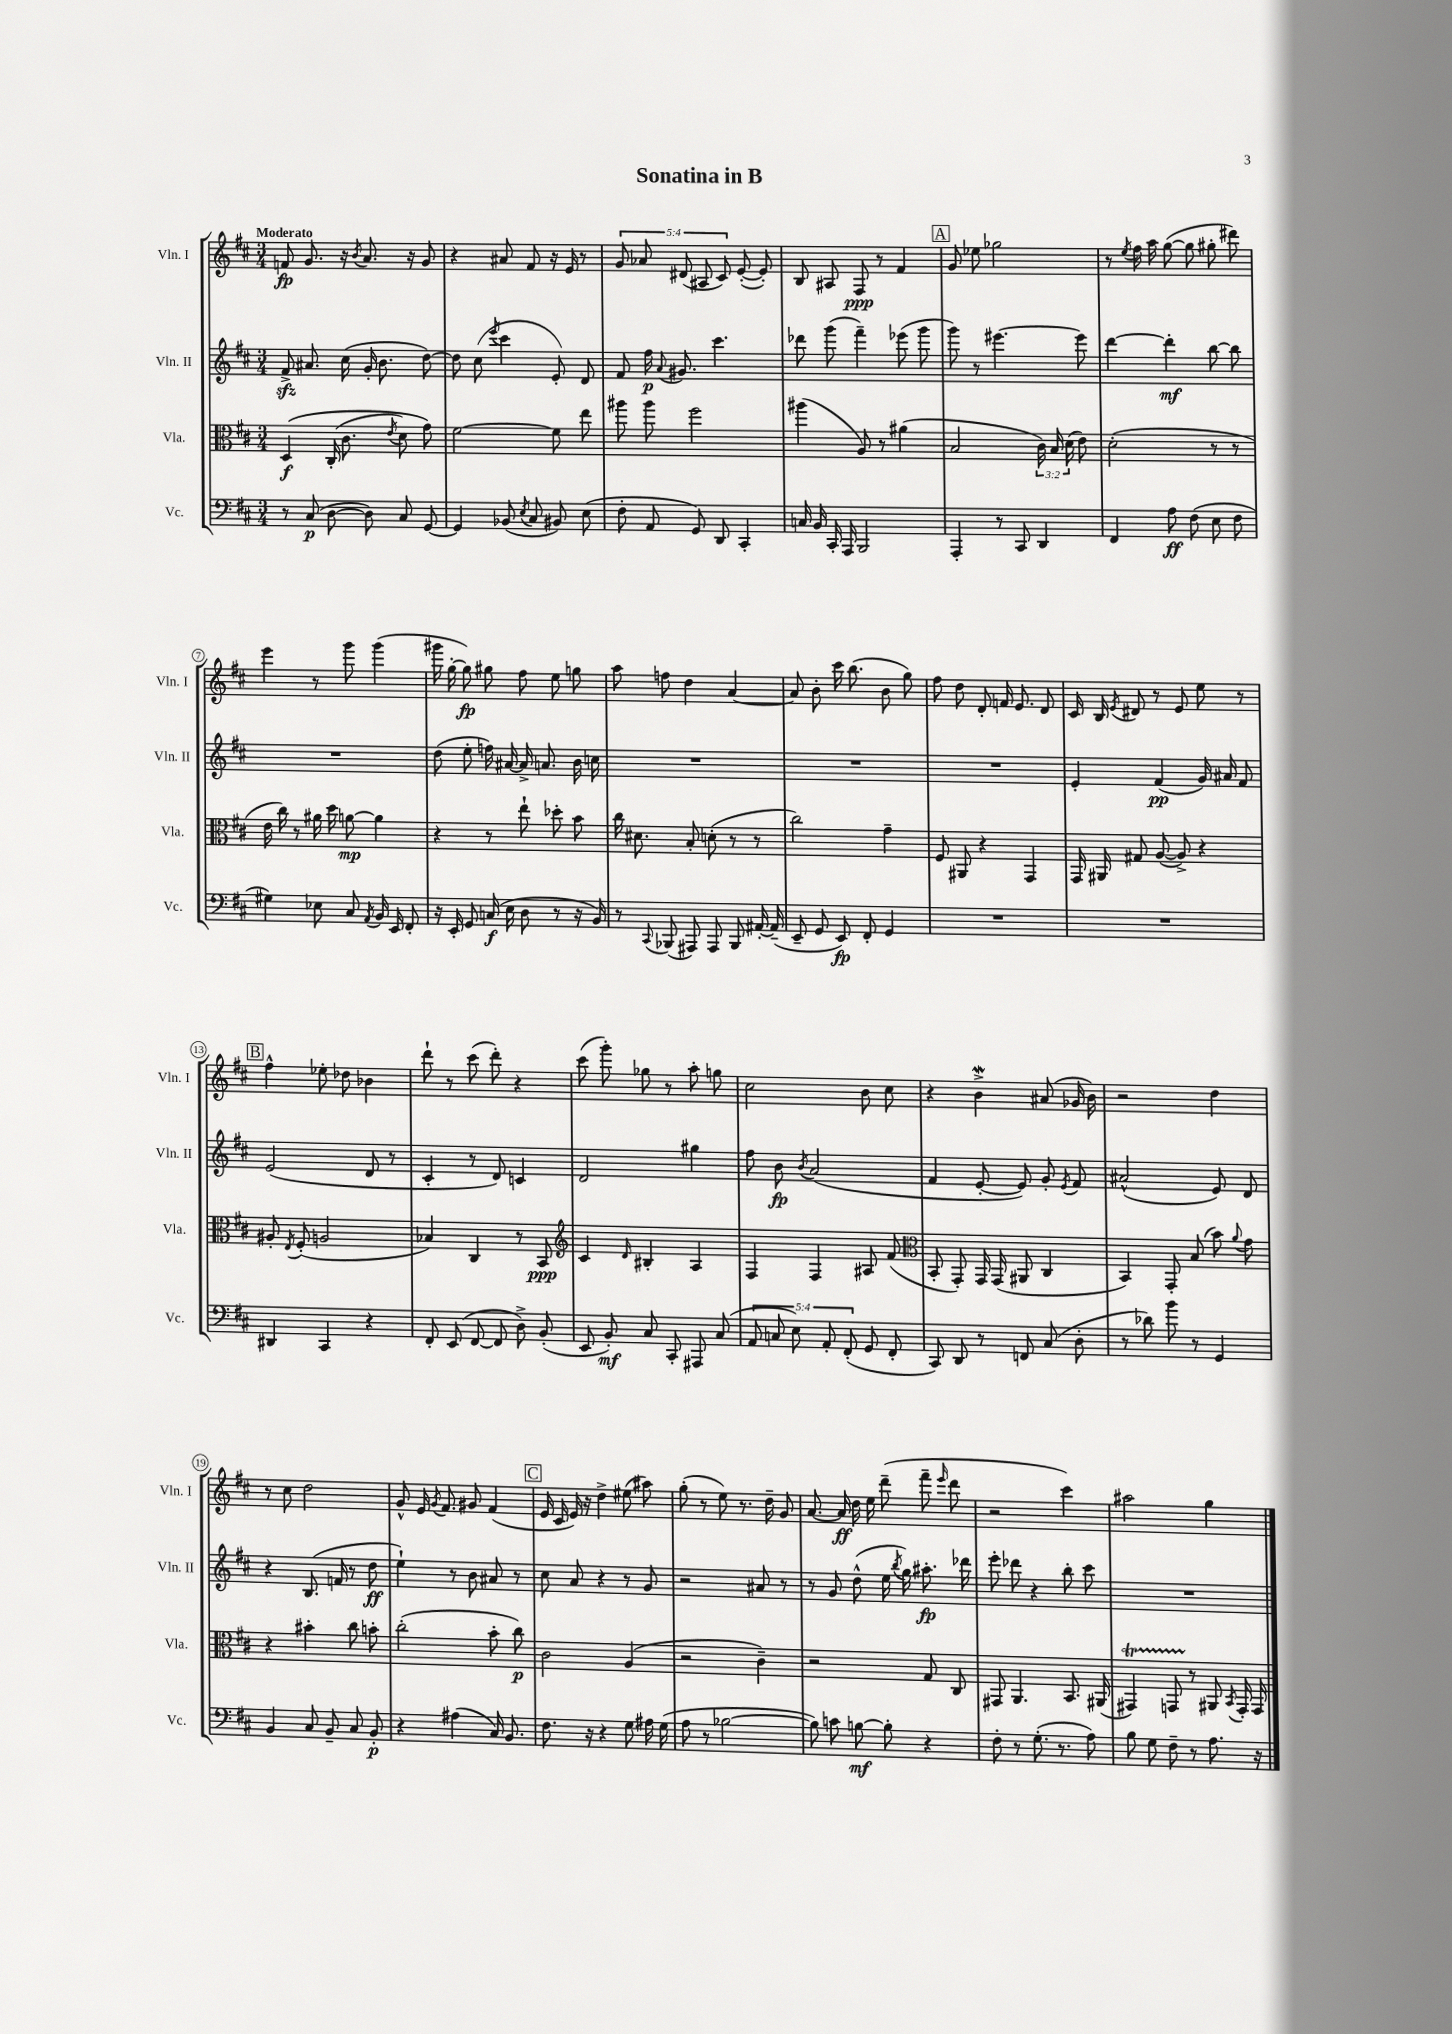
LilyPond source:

\header { title = "Sonatina in B" }
<<
\new StaffGroup <<
\new Staff = "s0" \with { instrumentName = "Vln. I" shortInstrumentName = "Vln. I" } {
    \clef treble \key d \major \numericTimeSignature \time 3/4 \override Staff.TupletNumber.text = #tuplet-number::calc-fraction-text \tempo "Moderato"
    \autoBeamOff f'8\fp g'8. r16 \acciaccatura { b'8 } a'8. r16 g'8 |
    r4 ais'8 fis'8 r16 e'16 r8 |
    \tuplet 5/4 { g'8 aes'8 dis'8( ais8 cis'8) } e'8~-.( e'8-.) |
    b8 ais8 fis8\ppp r8 fis'4 |
    \mark \markup { \box "A" } g'8 ees''8 ges''2 |
    r8 \acciaccatura { e''8 } fis''16 a''16 g''8~( g''8 gis''8-. dis'''8) |
    e'''4 r8 g'''8 g'''4( |
    gis'''16 g''16~-. g''8\fp) gis''8 fis''8 e''8 g''8 |
    a''8 f''8 d''4 a'4~ |
    a'8 b'8-. cis'''16 b''8.( b'8 g''8) |
    fis''8 d''8 d'8-. f'16 e'8. d'8 |
    cis'16 b16 \acciaccatura { e'8 } dis'8 r8 e'8 e''8 r8 |
    \mark \markup { \box "B" } fis''4-^ ees''8-. des''8 bes'4 |
    d'''8-! r8 cis'''8( d'''8-.) r4 |
    cis'''8( g'''8-.) ges''8 r8 a''8-. g''8 |
    cis''2 b'8 cis''8 |
    r4 b'4->\mordent ais'8( ges'16 b'16) |
    r2 d''4 |
    r8 cis''8 d''2 |
    g'8-^ e'16 \acciaccatura { g'8 } fis'8. gis'8 fis'4( |
    \mark \markup { \box "C" } e'16 cis'16 e'16) r16 d''4-> eis''8( ais''8) |
    g''8-.( r8 e''8) r8. d''16-- g'8 |
    a'8.~ a'16\ff d''16 e''16 d'''8--( fis'''8-- \grace { e'''16 } d'''8 |
    r2 cis'''4) |
    ais''2 g''4 \bar "|." |
}
\new Staff = "s1" \with { instrumentName = "Vln. II" shortInstrumentName = "Vln. II" } {
    \clef treble \key d \major \numericTimeSignature \time 3/4
    \autoBeamOff fis'8->\sfz ais'8. cis''16( g'16-. b'8. d''8~) |
    d''8 cis''8( \acciaccatura { e'''8 } cis'''4 e'8-.) d'8 |
    fis'8 fis''16\p \appoggiatura { a'8 } gis'8. cis'''4. |
    des'''8 g'''8( fis'''4--) ees'''8( g'''8 |
    \mark \markup { \box "A" } g'''8) r8 eis'''4.~ eis'''8 |
    d'''4~ d'''4-.\mf b''8~ b''8 |
    R2. |
    d''8( e''8-. f''16) ais'16~ ais'16-> a'8. b'16 c''16 |
    R2. |
    R2. |
    R2. |
    e'4-. fis'4\pp( g'16) ais'16 fis'8 |
    \mark \markup { \box "B" } e'2( d'8 r8 |
    cis'4-. r8 d'8) c'4 |
    d'2 gis''4 |
    fis''8 b'8\fp \acciaccatura { b'8 } a'2( |
    fis'4 e'8~-. e'8) g'8-. \acciaccatura { e'8 } fis'8 |
    ais'2-^( e'8) d'8 |
    r4 b8.( f'16 r8 d''8\ff |
    e''4-!) r8 b'8 ais'8 r8 |
    \mark \markup { \box "C" } cis''8 a'8 r4 r8 g'8 |
    r2 ais'8 r8 |
    r8 g'8 d''8-^( e''16 \acciaccatura { b''8 } g''16) ais''8.-.\fp des'''16 |
    e'''8-. des'''8 r4 b''8-. cis'''8 |
    R2. \bar "|." |
}
\new Staff = "s2" \with { instrumentName = "Vla." shortInstrumentName = "Vla." } {
    \clef alto \key d \major \numericTimeSignature \time 3/4 \override Staff.TupletNumber.text = #tuplet-number::calc-fraction-text
    \autoBeamOff d4\f\( cis16-.( cis'8. \acciaccatura { e'8 } d'8) g'8\) |
    fis'2~ fis'8 e''8 |
    ais''8 ais''8 fis''2 |
    ais''4( a8) r8 ais'4( |
    \mark \markup { \box "A" } b2 \tuplet 3/2 { cis'16) b16 d'16( } e'8) |
    d'2-.( r8 r8 |
    e'16 cis''16) r8 ais'16 d''16 a'8~\mp a'4 |
    r4 r8 e''8-! des''8-. b'8 |
    cis''16 dis'8. b8-. d'8-.( r8 r8 |
    cis''2) g'4-- |
    fis8 ais,8 r4 g,4 |
    g,16 ais,16 gis8 a8~( a8->) r4 |
    \mark \markup { \box "B" } ais8-. \acciaccatura { e8 } fis8-.( a2 |
    bes4) cis4 r8 b,8\ppp |
    \clef treble cis'4 \grace { d'16 } bis4-. a4 |
    fis4 fis4 ais8 fis'8( |
    \clef alto b,8-. g,8-.) g,16 g,16( ais,8 cis4 |
    b,4) g,8-. b8( b'8) \appoggiatura { a'8 } g'8 |
    r4 bis'4-. cis''8 b'8-. |
    cis''2-.( b'8-. cis''8\p) |
    \mark \markup { \box "C" } cis'2 a4( |
    r2 cis'4--) |
    r2 g8 cis8 |
    gis,8 a,4. b,8. ais,16( |
    gis,4\startTrillSpan) g,8 r8\stopTrillSpan ais,8 \acciaccatura { b,8 } g,16-. g,16 \bar "|." |
}
\new Staff = "s3" \with { instrumentName = "Vc." shortInstrumentName = "Vc." } {
    \clef bass \key d \major \numericTimeSignature \time 3/4 \override Staff.TupletNumber.text = #tuplet-number::calc-fraction-text
    \autoBeamOff r8 cis8\p( d8~ d8) cis8 g,8~ |
    g,4 bes,8( \acciaccatura { e8 } cis8 bis,8) e8( |
    fis8-. a,8 g,8) d,8 cis,4-. |
    c16 b,16 cis,16-. a,,16 b,,2 |
    \mark \markup { \box "A" } a,,4-. r8 cis,8 d,4 |
    fis,4 a8\ff fis8( e8 fis8 |
    gis4) ees8 cis8 \acciaccatura { a,8 } b,16 e,16 fis,8-. |
    r16 e,16-. g,8 c16\f( e16 d8 r8 r16 b,16) |
    r8 \appoggiatura { cis,8 } bes,,8( ais,,8) ais,,8 bes,,8 ais,16~-. ais,16--( |
    e,8-- g,8 e,8\fp) fis,8-. g,4 |
    R2. |
    R2. |
    \mark \markup { \box "B" } dis,4 cis,4 r4 |
    fis,8-. e,8( fis,8~ fis,8 d8->) b,8-.( |
    e,8 b,8-.\mf) cis8 cis,8-. ais,,8 cis8( |
    \tuplet 5/4 { a,8 c8 e8) a,8-. fis,8-.( } g,8 fis,8-. |
    cis,8) d,8 r8 f,8 cis8( d8-. |
    r8 des'8) b'8 r8 g,4 |
    b,4 cis8 b,8-- cis8 b,8-.\p |
    r4 ais4( cis16) b,8. |
    \mark \markup { \box "C" } fis8. r16 r4 g8 ais16 g16( |
    a8 r8 bes2~ |
    bes8) c'8 b8~\mf b8-. r4 |
    fis8-. r8 g8.-.( r8. a8) |
    b8 g8 fis8-- r8 a8. r16 \bar "|." |
}
>>
>>
\layout { \context { \Score \override BarNumber.stencil = #(make-stencil-circler 0.1 0.3 ly:text-interface::print) } }
